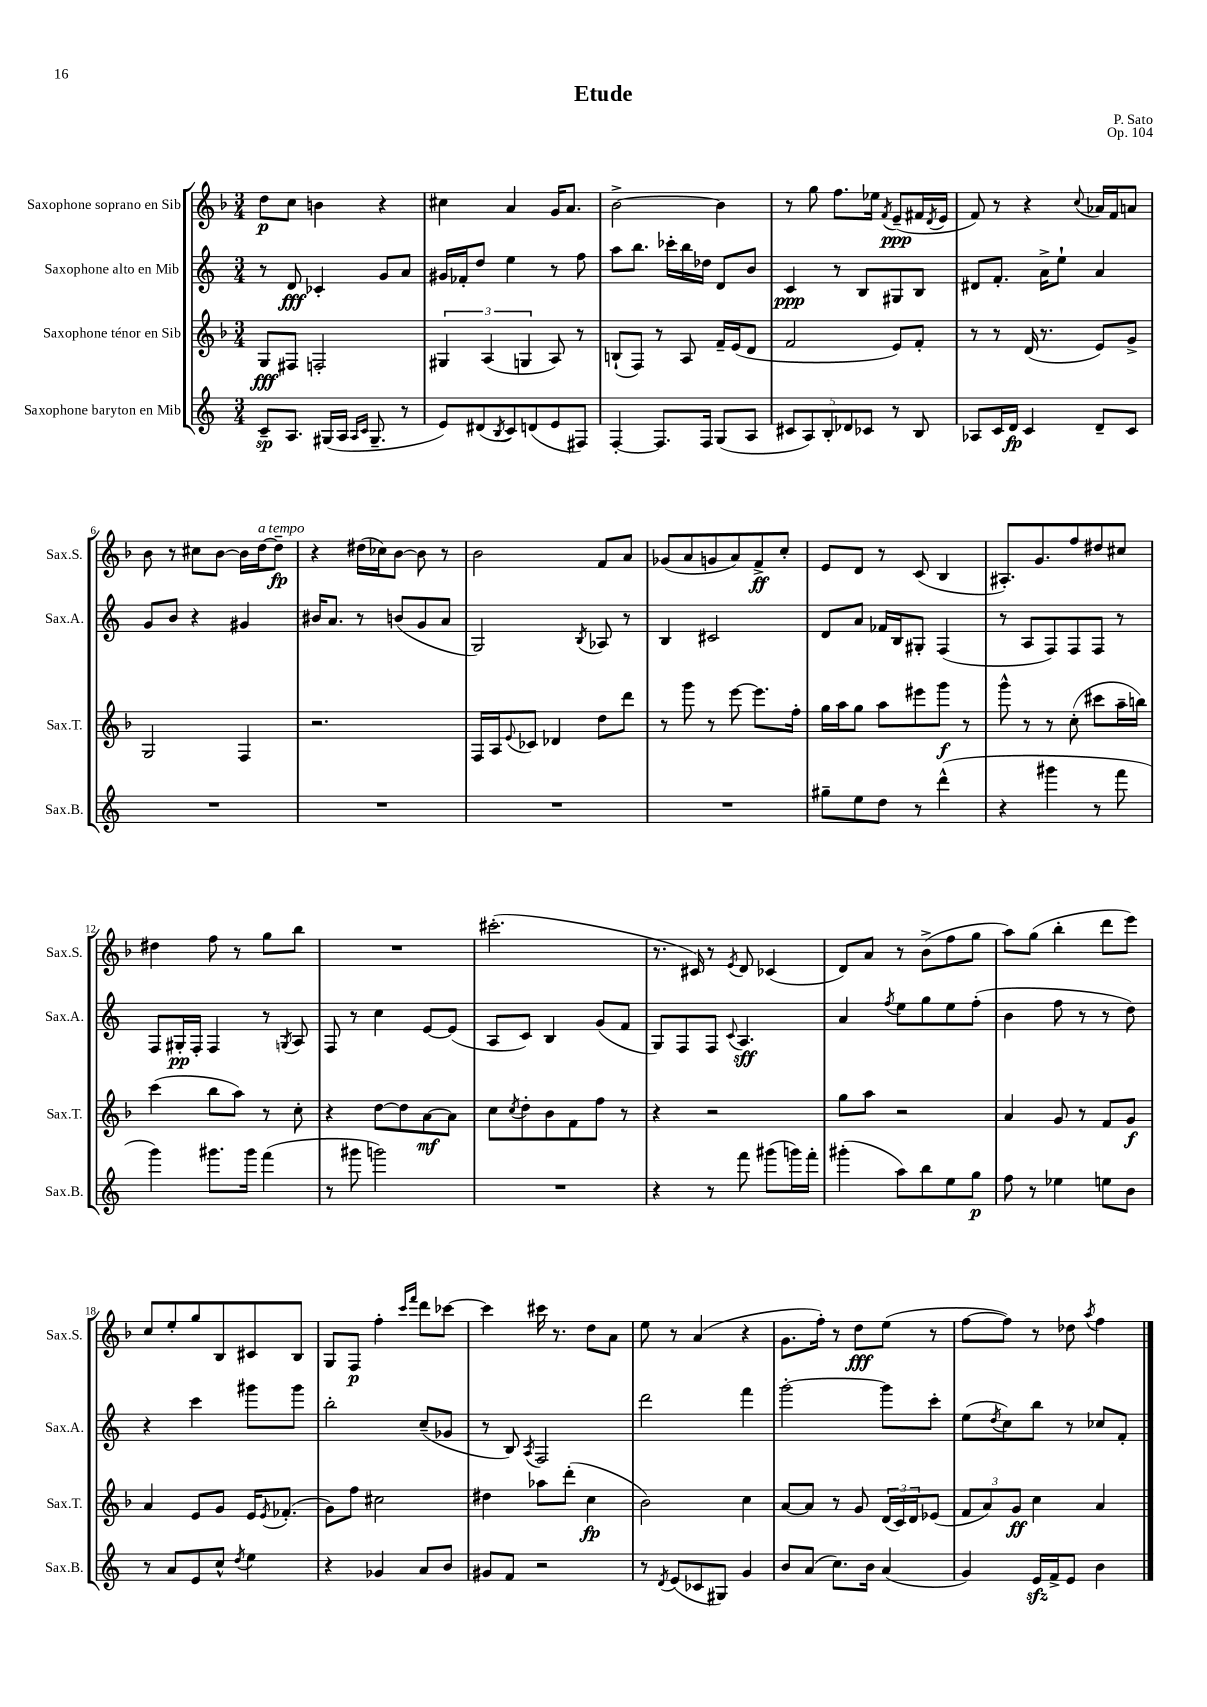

**kern	**kern	**kern	**kern
*staff4	*staff3	*staff2	*staff1
*clefG2	*clefG2	*clefG2	*clefG2
*k[]	*k[b-]	*k[]	*k[b-]
*M3/4	*M3/4	*M3/4	*M3/4
8c~	8G	8r	8dd
8.A	8F#	8d	8cc
.	2F'	4c-'	4b
(16G#	.	.	.
16A	.	.	.
16qqA	.	.	.
16qqc	.	.	.
8.G#~	.	.	.
.	.	8g	4r
8r	.	8a	.
=	=	=	=
8e)	6G#	16g#	4cc#
.	.	16f-'	.
(8d#	.	8dd	.
.	(6A	.	.
8qB	.	.	.
8c)	.	4ee	4a
.	6G	.	.
(8d	.	.	.
8e	8A)	8r	16g
.	.	.	8.a
8F#)	8r	8ff	.
=	=	=	=
[4F'	(8B`	8aa	[2b-^
.	8F)	8.bb	.
8.F]	8r	.	.
.	.	16ccc-'	.
.	8A	16bb	.
16F	.	16dd-	.
(8G	16f~	8d	4b-]
.	(16e	.	.
8A	8d	8b	.
=	=	=	=
10c#	2f	4c	8r
10A)	.	.	.
.	.	.	8gg
10B'	.	.	.
.	.	8r	8.ff
10d-	.	.	.
.	.	8B	.
10c-	.	.	.
.	.	.	16ee-
.	.	.	8qf
8r	8e)	8G#	(8e~
8B	8f'	8B	16f#
.	.	.	8qd
.	.	.	16e
=	=	=	=
8A-	8r	8d#	8f)
16c	8r	8.f'	8r
16d	.	.	.
4c	(16d	.	4r
.	8.r	16a^	.
.	.	8ee`	.
.	.	.	8qqcc
8d~	8e)	4a	16a-
.	.	.	16f
8c	8g^	.	8a
=	=	=	=
2.r	2G	8g	8b-
.	.	8b	8r
.	.	4r	8cc#
.	.	.	[8b-
.	4F	4g#	16b-]
.	.	.	[16dd
.	.	.	8dd~]
=	=	=	=
2.r	2.r	16b#	4r
.	.	8.a	.
.	.	8r	(16dd#
.	.	.	16cc-)
.	.	(8b	[8b-
.	.	8g	8b-]
.	.	8a	8r
=	=	=	=
2.r	16F	2G)	2b-
.	16A	.	.
.	8qqe	.	.
.	8c-	.	.
.	4d-	.	.
.	.	8qB	.
.	8dd	8A-	8f
.	8ddd	8r	8a
=	=	=	=
2.r	8r	4B	(8g-
.	8ggg	.	8a
.	8r	2c#	8g
.	[8eee	.	8a)
.	8.eee]	.	8f^
.	.	.	8cc'
.	16ff'	.	.
=	=	=	=
8gg#~	16gg	8d	8e
.	16aa	.	.
8ee	8gg	8a	8d
8dd	8aa	16f-	8r
.	.	16B	.
8r	8eee#	8G#'	(8c
(4ddd^^	8ggg	(4F	4B-
.	8r	.	.
=	=	=	=
4r	8ggg^^	8r	8.A#')
.	8r	8A	.
.	.	.	8.g
4ggg#	8r	8F)	.
.	(8cc'	8F	8ff
8r	8ccc#	8F	8dd#
8fff	16aa~	8r	8cc#
.	16bb)	.	.
=	=	=	=
4ggg)	(4ccc	8F	4dd#
.	.	16G#'	.
.	.	16F'	.
8.ggg#	8bb-	4F	8ff
.	8aa)	.	8r
16ggg#	.	.	.
(4fff	8r	8r	8gg
.	.	8qG	.
.	8cc'	8A	8bb-
=	=	=	=
8r	4r	8F	2.r
8ggg#	.	8r	.
2ggg)	[8dd	4cc	.
.	8dd]	.	.
.	[8a	[8e	.
.	8a]	(8e]	.
=	=	=	=
2.r	8cc	8A	(2.ccc#'
.	8qcc	.	.
.	8dd'	8c)	.
.	8b-	4B	.
.	8f	.	.
.	8ff	(8g	.
.	8r	8f	.
=	=	=	=
4r	4r	8G)	8.r
.	.	8F	.
.	.	.	16c#)
8r	2r	8F	8r
.	.	8qqc	8qe
8fff	.	4.A	8d
(8ggg#	.	.	(4c-
16ggg)	.	.	.
16fff'	.	.	.
=	=	=	=
(4ggg#'	8gg	4a	8d)
.	8aa	.	8a
.	.	8qff	.
8aa)	2r	8ee	8r
8bb	.	8gg	(8b-^
8ee	.	8ee	8ff
8gg	.	(8ff'	8gg
=	=	=	=
8ff	4a	4b	8aa)
8r	.	.	(8gg
4ee-	8g	8ff	4bb-'
.	8r	8r	.
8ee	8f	8r	8ddd
8b	8g	8dd)	8eee)
=	=	=	=
8r	4a	4r	8cc
8a	.	.	8ee'
8e	8e	4ccc	8gg
8cc^^	8g	.	8B-
8qdd	.	.	.
4ee	16e	8ggg#	8c#
.	8qe	.	.
.	(8.f-'	.	.
.	.	8ggg#	8B-
=	=	=	=
4r	8g)	2bb'	8G
.	8ff	.	8F
4g-	2cc#	.	4ff'
.	.	.	16qqccc
.	.	.	16qqfff
8a	.	(8cc~	8ddd
8b	.	8g-	[8ccc-
=	=	=	=
8g#	4dd#	8r	4ccc-]
8f	.	8B)	.
.	.	8qA	.
2r	8aa-	2F	16ccc#
.	.	.	8.r
.	(8ddd'	.	.
.	4cc	.	8dd
.	.	.	8a
=	=	=	=
8r	2b-)	2ddd	8ee
8qd	.	.	.
(8e	.	.	8r
8c-	.	.	(4a
8G#)	.	.	.
4g	4cc	4fff	4r
=	=	=	=
8b	[8a	[2ggg'	8.g
(8a	8a]	.	.
.	.	.	16ff')
8.cc)	8r	.	8r
.	8g	.	8dd
16b	.	.	.
(4a	(24d	8ggg]	(8ee
.	24c)	.	.
.	24d	.	.
.	(8e-	8ccc'	8r
=	=	=	=
4g)	12f	(8ee	[8ff
.	12a)	.	.
.	.	8qdd	.
.	.	8cc)	8ff])
.	12g	.	.
16e	4cc	8bb	8r
16f^	.	.	.
8e	.	8r	8dd-
.	.	.	8qaa
4b	4a	8cc-	4ff
.	.	8f'	.
==	==	==	==
*-	*-	*-	*-
